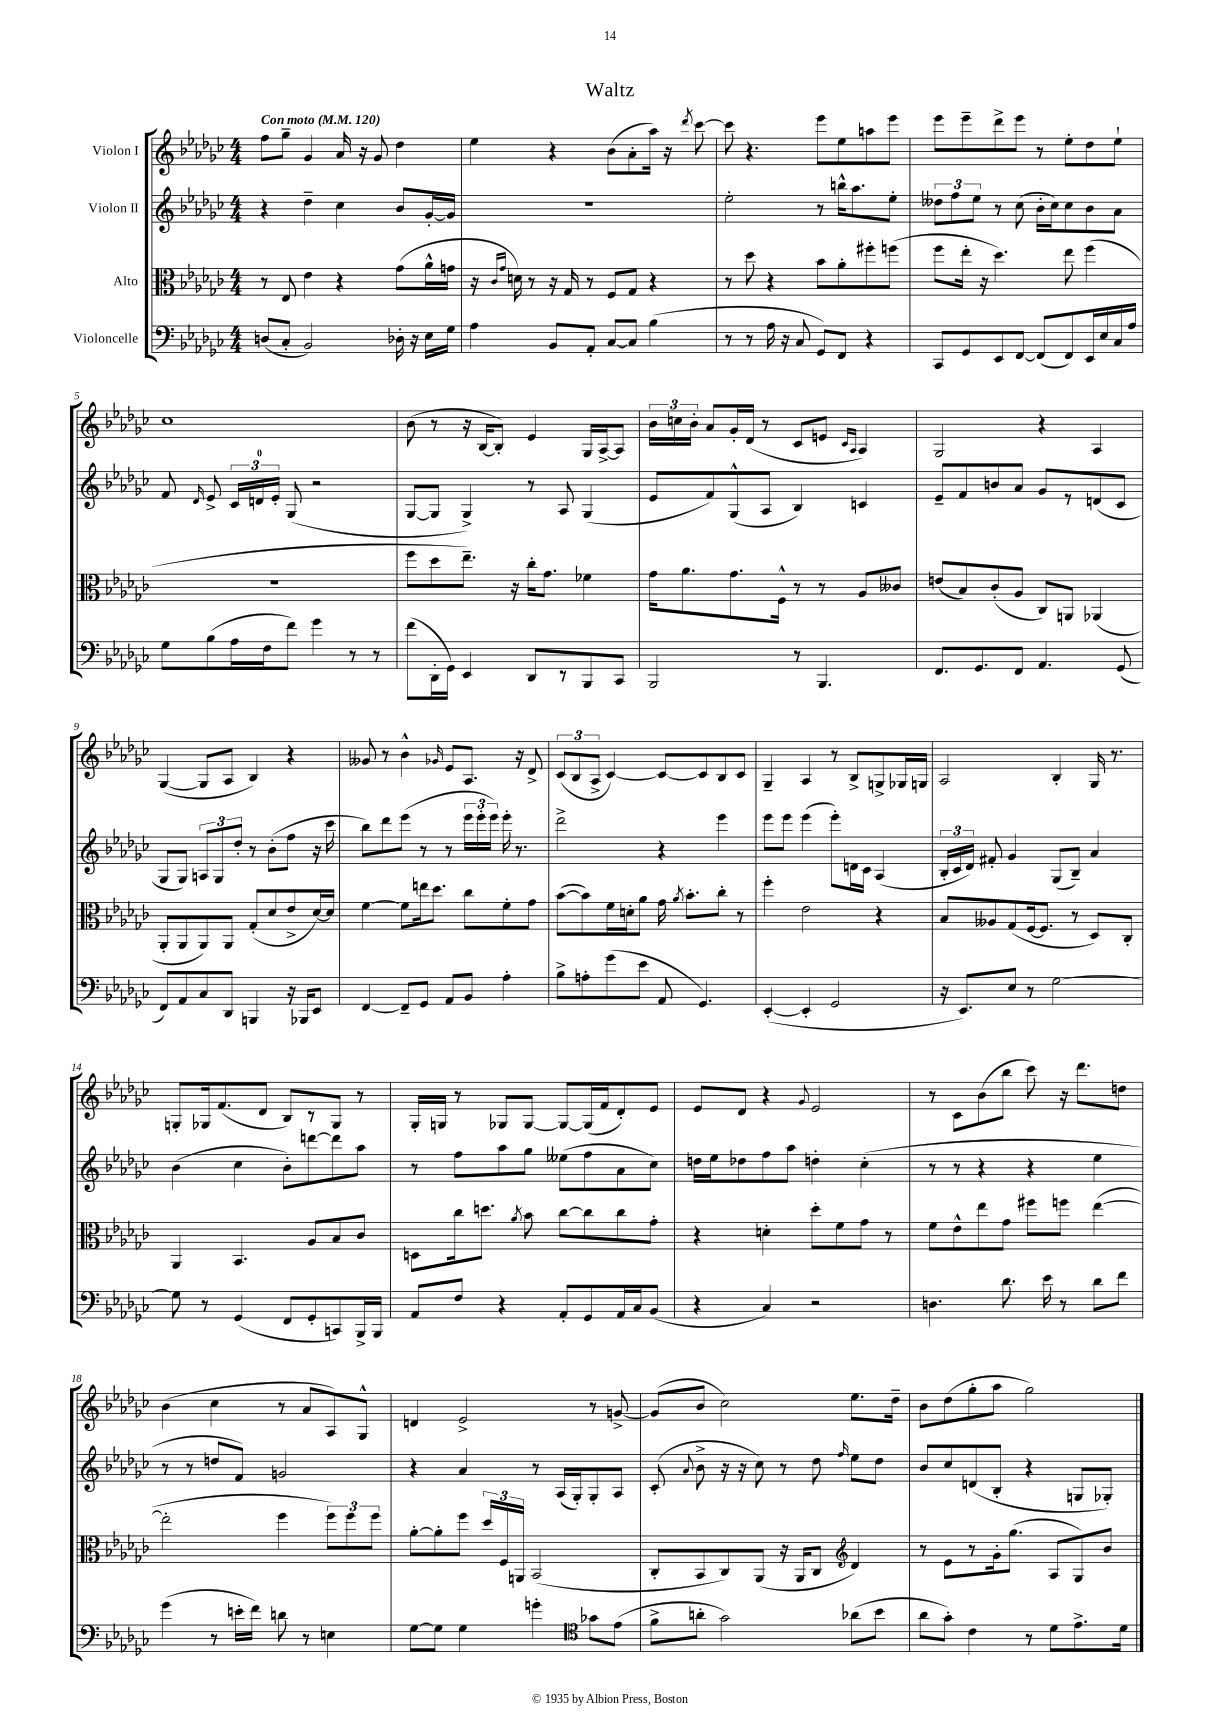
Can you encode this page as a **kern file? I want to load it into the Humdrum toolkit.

**kern	**kern	**kern	**kern
*staff4	*staff3	*staff2	*staff1
*clefF4	*clefC3	*clefG2	*clefG2
*k[b-e-a-d-g-c-]	*k[b-e-a-d-g-c-]	*k[b-e-a-d-g-c-]	*k[b-e-a-d-g-c-]
*M4/4	*M4/4	*M4/4	*M4/4
*MM120	*MM120	*MM120	*MM120
(8D/L	8r	4r	8ff\L
8C-'/J	8E-/	.	8gg-~\J
2BB-/)	4e-\	4dd-~\	4g-/
.	4r	4cc-\	16a-/
.	.	.	16r
.	.	.	8g-/
16D-'\	(8g-\L	8b-/L	4dd-\
16r	.	.	.
16E-\LL	16a-^^\L	[16g-'/L	.
16G-\JJ	16g\JJ	16g-/]JJ	.
=	=	=	=
4A-\	16r	1r	4ee-\
.	16qqc-/LL	.	.
.	16qqg-/JJ	.	.
.	16d\)	.	.
.	8r	.	.
8BB-/L	16r	.	4r
.	16G-/	.	.
8AA-'/J	8r	.	.
[8C-/L	8F/L	.	(8b-\L
8C-/]J	8G-/J	.	8a-'\
(4B-\	4r	.	16aa-\Jk)
.	.	.	16r
.	.	.	8qddd-/
.	.	.	[8ccc-\
=	=	=	=
8r	8r	2ee-'\	8ccc-\]
8r	8dd-\	.	4.r
16A-\	4r	.	.
16r	.	.	.
8C-/	.	.	.
8GG-/L)	8b-\L	8r	8eee-\L
8FF/J	8a-'\	16bb^^\LK	8ee-\
.	.	8.aa-\	.
4r	8ff#'\	.	8aa\
.	(8ff\J	8ee-'\J	8eee-\J
=	=	=	=
8CC-/L	8ff\L	12dd--\L	8eee-\L
.	.	12ff\	.
8GG-/	16ee-'\Jk	.	8eee-~\
.	.	12ee-\J	.
.	16r	.	.
8EE-/	4.dd-\)	8r	8ddd-^\
[8FF/J	.	(8cc-\	8eee-\J
(8FF/]L	.	16b-'\LL	8r
.	.	16cc-\J)	.
8FF/)	8ee-\	8cc-\	8ee-'\L
16EE-/L	(4ff\	8b-\	8dd-\
16E-/	.	.	.
16C-/	.	8a-\J	8ee-`\J
16A-/JJ	.	.	.
=	=	=	=
8G-\L	1r	8f/	1cc-
.	.	16qqd-/	.
(8B-\	.	8e-^/	.
16A-\L	.	24c-/LL	.
.	.	24d/	.
16F\J	.	.	.
.	.	24e-'/JJ	.
8f\J)	.	(8G-/	.
4g-\	.	2r	.
8r	.	.	.
8r	.	.	.
=	=	=	=
(8f\L	8ff\L	[8G-/L	(8b-\
16DD-'\L	8dd-\	8G-/]J	8r
16GG-\JJ)	.	.	.
4EE-/	8.ee-~\J)	4G-^/)	16r
.	.	.	[16B-/LK
.	.	.	8B-'/]J)
.	16r	.	.
8DD-/L	16cc-'\LK	8r	4e-/
.	8.g-\J	.	.
8r	.	8A-/	.
8BBB-/	4f-\	(4G-/	16G-/LL
.	.	.	[16A-^/J
8CC-/J	.	.	8A-/]J
=	=	=	=
2BBB-/	16g-\LK	8e-/L	24b-\LL
.	.	.	24cc\
.	8.a-\	.	.
.	.	.	24b-'\JJ
.	.	8f/)	8a-/L
.	8.g-\	(8G-^^/	16g-'/L
.	.	.	(16d-/JJ
.	.	8A-/J	8r
.	16F^^\Jk	.	.
8r	8r	4B-/)	8c-/L
4.BBB-/	8r	.	8e/J
.	.	.	16qqc-/LL
.	.	.	16qqA-/JJ
.	8A-/L	4c/	4A-/)
.	8c--/J	.	.
=	=	=	=
8.FF/L	(8e/L	8e-~/L	2G-/
.	8B-/)	8f/	.
8.GG-/	.	.	.
.	(8c-'/	8b/	.
8FF/J	8A-/J	8a-/J	.
4.AA-/	8C-/L)	8g-/L	4r
.	8AA/J	8r	.
.	(4AA-/	(8d/	4A-/
(8GG-/	.	8c-/J	.
=	=	=	=
8FF/L)	8AA-'/L	8G-/L	([4G-/
8AA-/	8AA-/	8G-/J)	.
8C-/	8AA-/)	12A/L	8G-/]L
.	.	12G-/	.
8DD-/J	8AA-/J	.	8A-/J
.	.	12dd-'/J	.
4BBB/	(8G-'/L	8r	4B-/)
.	8d-/	(8b-'\L	.
16r	8e-^/	8ff\J	4r
16BBB-/LK	.	.	.
8EE-/J	[16d-/L)	16r	.
.	16d-/]JJ	16ccc-\	.
=	=	=	=
[4FF/	[4f\	8bb-\L)	8g--/
.	.	8ddd-\	8r
8FF~/]L	8f\]L	(8eee-\J	4b-^^\
8GG-/J	16ee\k	8r	.
.	8.dd-\J	.	.
.	.	.	16qqg-/
8AA-/L	.	8r	8e-/L
8BB-/J	8cc-\L	24eee-\LL	8.A-/J
.	.	24eee-'\	.
.	.	24eee-\JJ)	.
4A-'\	8f'\	16eee-'\	.
.	.	8.r	16r
.	8g-\J	.	8d-^/
=	=	=	=
8B-^\L	([8b-\L	2ddd-^\	(12c-/L
.	.	.	12B-/
8A'\	8b-\])	.	.
.	.	.	12A-^/J
(8g-\	16f\L	.	[4c-/)
.	16d'\J	.	.
8e-\J	8a-\J	.	.
8AA-/	16g-\	4r	8c-/_L
.	8qa-/	.	.
.	8.b-'\L	.	.
4.GG-/)	.	.	8c-/]
.	8cc-'\J	4eee-\	8B-/
.	8r	.	8c-/J
=	=	=	=
([4EE-'/	4ff'\	8eee-\L	4G-~/
.	.	8eee-\J	.
4EE-'/]	2e-\	(4eee-\	4A-/
2GG-/	.	8eee-'\L)	8r
.	.	16d\L	8B-^/L
.	.	16c-\JJ	.
.	4r	(4A-/	8G^/
.	.	.	16G-/L
.	.	.	16G/JJ
=	=	=	=
16r	8B-/L	24B-'/LL	2A-/
.	.	24c-/	.
8.EE-/L)	.	.	.
.	.	24d-/JJ)	.
.	8A--/	8f#'/	.
8E-/J	(8G-/	4g-/	.
8r	[16F/k	.	.
.	8.F/]J	.	.
[2G-\	.	(8G-/L	4B-'/
.	8r	8B-~/J)	.
.	8D-/L)	4a-/	16G-/
.	.	.	8.r
.	8C-'/J	.	.
=	=	=	=
8G-\]	4AA-/	(4b-\	8G'/L
8r	.	.	16G-/k
.	.	.	(8.f/
(4GG-/	4.BB-/	4cc-\	.
.	.	.	8d-/J
8FF/L	.	8b-'\L)	8B-/L)
8GG-'/	8A-/L	[8ddd\	8r
8CC/)	8B-/	8ddd\]	8G-/J
16BBB-^/L	8c-/J	8aa-\J	8r
16BBB-/JJ	.	.	.
=	=	=	=
8AA-/L	8D\L	8r	16G-'/LL
.	.	.	16G/JJ
8F/J	16cc-\k	8ff\L	8r
.	8.dd\J	.	.
4r	.	8aa-\	8G-/L
.	8qa-/	.	.
.	8b-\	8gg-\J	[8G-/J
8AA-'/L	[8cc-\L	(8ee--\L	8G-/_L
8GG-/	8cc-\]	8ff\	(16G-/]L
.	.	.	16f/J
16AA-/L	8cc-\	8a-\	8d-'/)
16C-/J	.	.	.
(8BB-/J	8g-'\J	8cc-\J)	8e-/J
=	=	=	=
4r	4r	16dd\LL	8e-/L
.	.	16ee-\J	.
.	.	8dd-\	8d-/J
4C-/)	4d'\	8ff\	4r
.	.	8aa-\J	.
.	.	.	8qqg-/
2r	8dd-'\L	4dd'\	2e-/
.	8f\	.	.
.	8g-\J	(4cc-'\	.
.	8r	.	.
=	=	=	=
4.D\	8f\L	8r	8r
.	8e-^^\	8r	8c-\L
.	8ee-\	4r	(8b-\
8.d-\	8g-\J	.	8bb-\J
.	8ff#\L	4r	8ccc-\)
16e-\	.	.	.
8r	8ff\J	.	16r
.	.	.	8.ddd-\L
8d-\L	([4ee-\	4ee-\	.
8f\J	.	.	8dd\J
=	=	=	=
(4g-\	2ee-'\]	8r	(4b-\
.	.	8r	.
8r	.	8dd/L	4cc-\
16e'\LL	.	8f/J)	.
16f\JJ)	.	.	.
8d\	4ff\	2g/	8r
8r	.	.	8a-/L
4E\	12ff\L)	.	8A-/)
.	12ff\	.	.
.	.	.	8G-^^/J
.	12ff\J	.	.
=	=	=	=
[8G-\L	[8a-'\L	4r	4d/
8G-\]J	8a-'\]	.	.
4G-\	8ff\J	4a-/	2e-^/
.	24dd-/LL	.	.
.	24F/	.	.
.	24AA/JJ	.	.
4g'\	(2BB-/	8r	.
.	.	(16A-/LL	.
.	.	16G-'/J)	.
*clefC4	*	*	*
8g-\L	.	8G-'/	8r
(8e-\J	.	8A-/J	[8g^/
=	=	=	=
8f^\L	8C-'/L	(8c-'/	(8g/]L
.	.	8qqa-/	.
8a'\J	8BB-/	8b-^\	8b-/J
2g-\)	8C-/)	16r	2cc-\)
.	.	16r	.
.	(8AA-/J	8cc-\)	.
.	16r	8r	.
.	16AA-/LK	.	.
.	8C-/J	8dd-\	.
*	*clefG2	*	*
.	.	16qqff/	.
(8a-\L	4d-/)	8ee-\L	8.ee-\L
8b-\J	.	8dd-\J	.
.	.	.	16dd-~\Jk
=	=	=	=
8a-\L	8r	8b-/L	8b-\L
8g-'\J)	8e-\L	8cc-/	(8dd-\
4c-\	8r	(8d/	8gg-'\
.	16g-'\k	8B-'/J	8aa-\J
.	(8.gg-\J	.	.
8r	.	4r	2gg-\)
8d-\L	8A-/L	.	.
8.e-^\	8G-/)	8G/L	.
.	8b-/J	8G-'/J)	.
16d-\Jk	.	.	.
==	==	==	==
*-	*-	*-	*-
